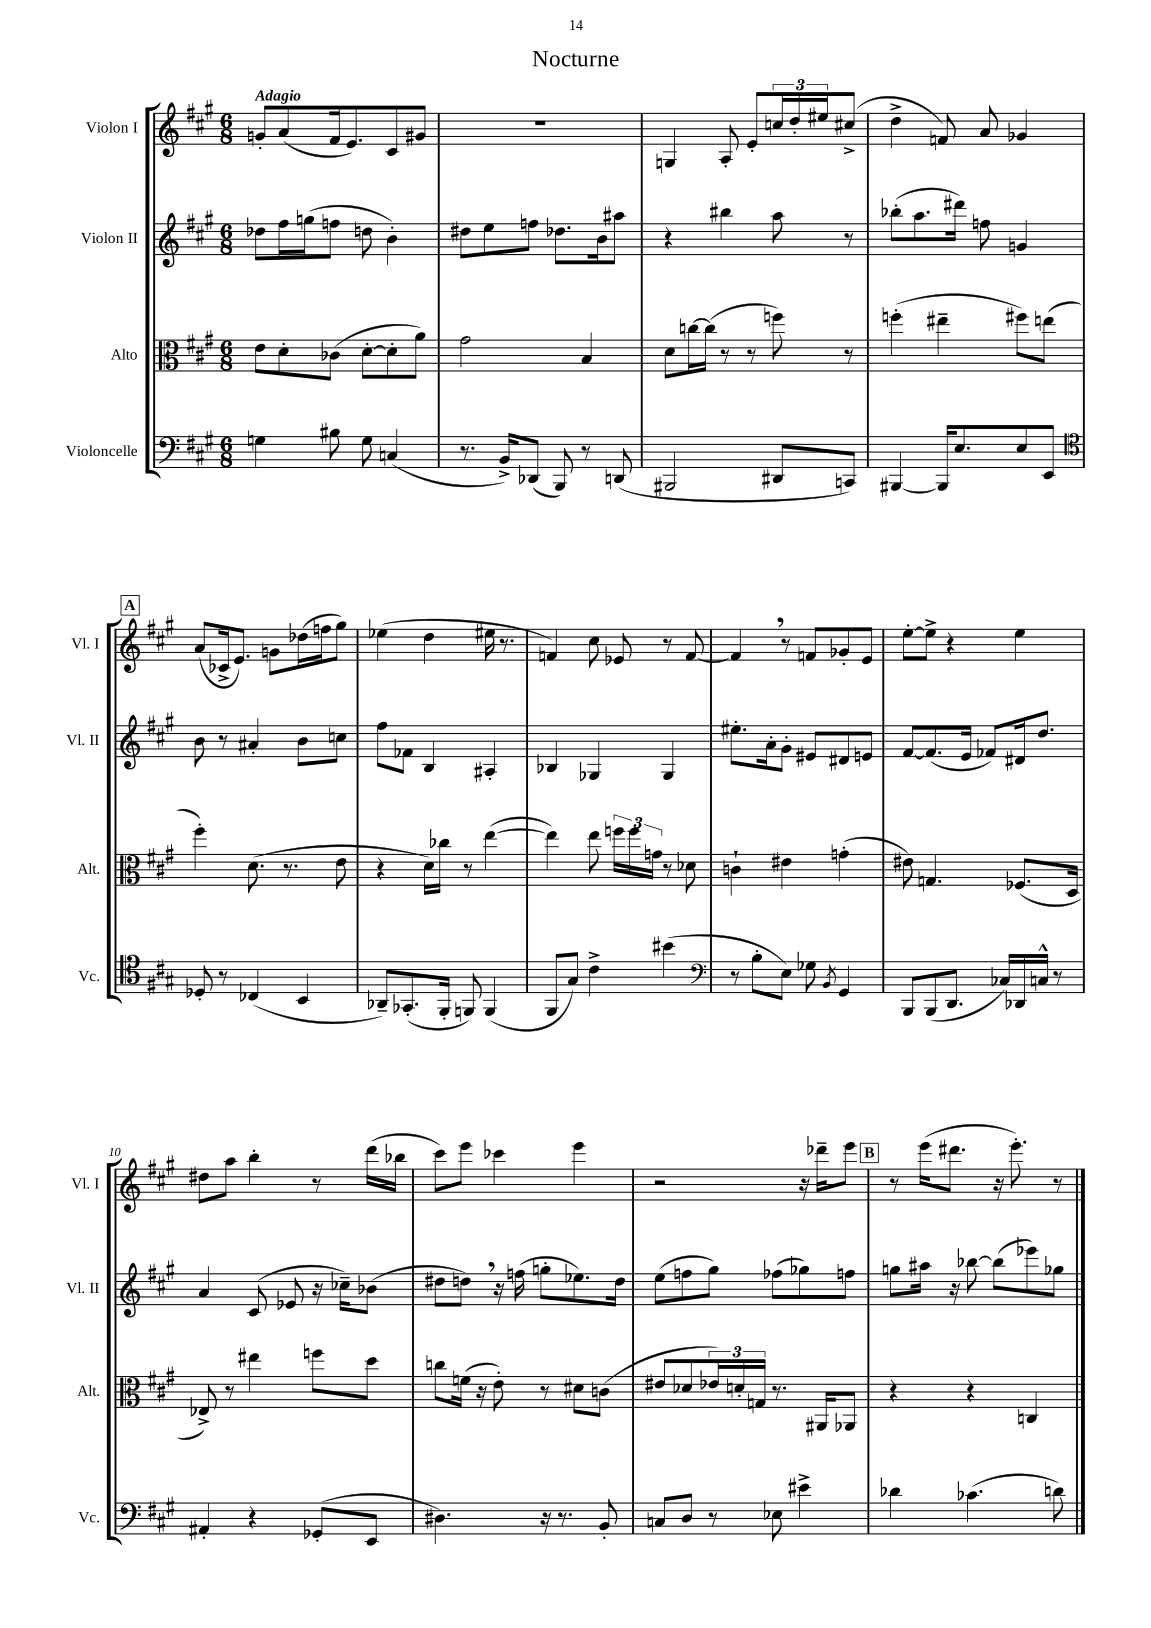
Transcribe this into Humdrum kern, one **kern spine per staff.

**kern	**kern	**kern	**kern
*staff4	*staff3	*staff2	*staff1
*clefF4	*clefC3	*clefG2	*clefG2
*k[f#c#g#]	*k[f#c#g#]	*k[f#c#g#]	*k[f#c#g#]
*M6/8	*M6/8	*M6/8	*M6/8
4G	8e	8dd-	8g'
.	8d'	16ff#	(8a
.	.	(16gg	.
8B#	(8c-	8ff	16f#
.	.	.	8.e)
8G	[8d'	8dd	.
(4C	8d']	4b')	8c#
.	8a)	.	8g#
=	=	=	=
8.r	2g#	8dd#	2.r
.	.	8ee	.
16BB^)	.	.	.
(8DD-	.	8ff	.
8BBB)	.	8.dd-	.
8r	4B	.	.
.	.	16b	.
(8DD	.	8aa#	.
=	=	=	=
2BBB#	8d	4r	4G
.	[16cc	.	.
.	(16cc]	.	.
.	8r	4bb#	8A'
.	8r	.	8e'
8DD#	8ff)	8aa	24cc
.	.	.	24dd'
.	.	.	24ee#
8CC)	8r	8r	(8cc#^
=	=	=	=
[4BBB#	(4ff'	(8bb-'	4dd^
.	.	8.aa	.
16BBB#]	4ee#~	.	8f)
8.E	.	16ddd#)	.
.	.	8ff	8a
8E	8ff#)	4g	4g-
8EE	(8ee	.	.
=	=	=	=
*clefC4	*	*	*
8D-'	4ff#')	8b	(8a
8r	.	8r	16c-^
.	.	.	8.e)
(4C-	(8.d	4a#'	.
.	.	.	8g
.	8.r	.	.
4BB	.	8b	(16dd-
.	.	.	16ff
.	8e	8cc	8gg#)
=	=	=	=
8AA-~)	4r	8ff#	(4ee-
(8.GG-'	.	8f-	.
.	16d)	4B	4dd
16FF#'	16cc-	.	.
8FF)	8r	.	.
(4FF	([4ee	4A#'	16ee#
.	.	.	8.r
=	=	=	=
8FF#	4ee])	4B-	4f)
8G#)	.	.	.
4c#^	8ee	4G-	8cc#
.	24ff	.	8e-
.	24ff	.	.
.	24g	.	.
(4b#	8r	4G-	8r
.	8d-	.	[8f
=	=	=	=
*clefF4	*	*	*
8r	4c`	8.ee#'	4f]
8B'	.	.	.
.	.	16a'	.
8E)	4e#	8g#'	8r
8G-	.	8e#	8f
8qBB	.	.	.
4GG#	(4g'	8d#	8g-'
.	.	8e	8e
=	=	=	=
8BBB	8e#)	[8f#	[8ee'
(8BBB	4.G	(8.f#]	8ee^]
8.DD	.	.	4r
.	.	16e	.
.	.	8f-)	.
16C-)	.	.	.
16DD-	(8.F-	16d#	4ee
16C^^	.	8.dd	.
8r	.	.	.
.	16D	.	.
=	=	=	=
4AA#'	8E-^)	4a	8dd#
.	8r	.	8aa
4r	4ee#	(8c#	4bb'
.	.	8e-	.
(8GG-'	8ff	16r	8r
.	.	16cc-~)	.
8EE	8dd	(8b-	(16ddd
.	.	.	16bb-
=	=	=	=
4.D#)	8cc	8dd#	8ccc#)
.	(16f	8dd)	8eee
.	16r	.	.
.	8e')	16r	4ccc-
.	.	(16ff	.
16r	8r	8gg'	.
8.r	.	.	.
.	8d#	8.ee-)	4eee
8BB'	(8c	.	.
.	.	16dd	.
=	=	=	=
8C	8e#	(8ee	2r
8D	8d-	8ff	.
8r	24e-)	8gg#)	.
.	24d'	.	.
.	24G	.	.
8E-	8.r	(8ff-	.
4e#^	.	8gg-)	16r
.	16AA#	.	16ddd-~
.	8AA-	8ff	8eee
=	=	=	=
4d-	4r	8gg	8r
.	.	16aa#	(16eee
.	.	16r	8.ddd#
(4.c-	4r	[8bb-	.
.	.	(8bb-]	16r
.	.	.	8.eee')
.	4C	8eee-)	.
8d)	.	8gg-	8r
==	==	==	==
*-	*-	*-	*-
